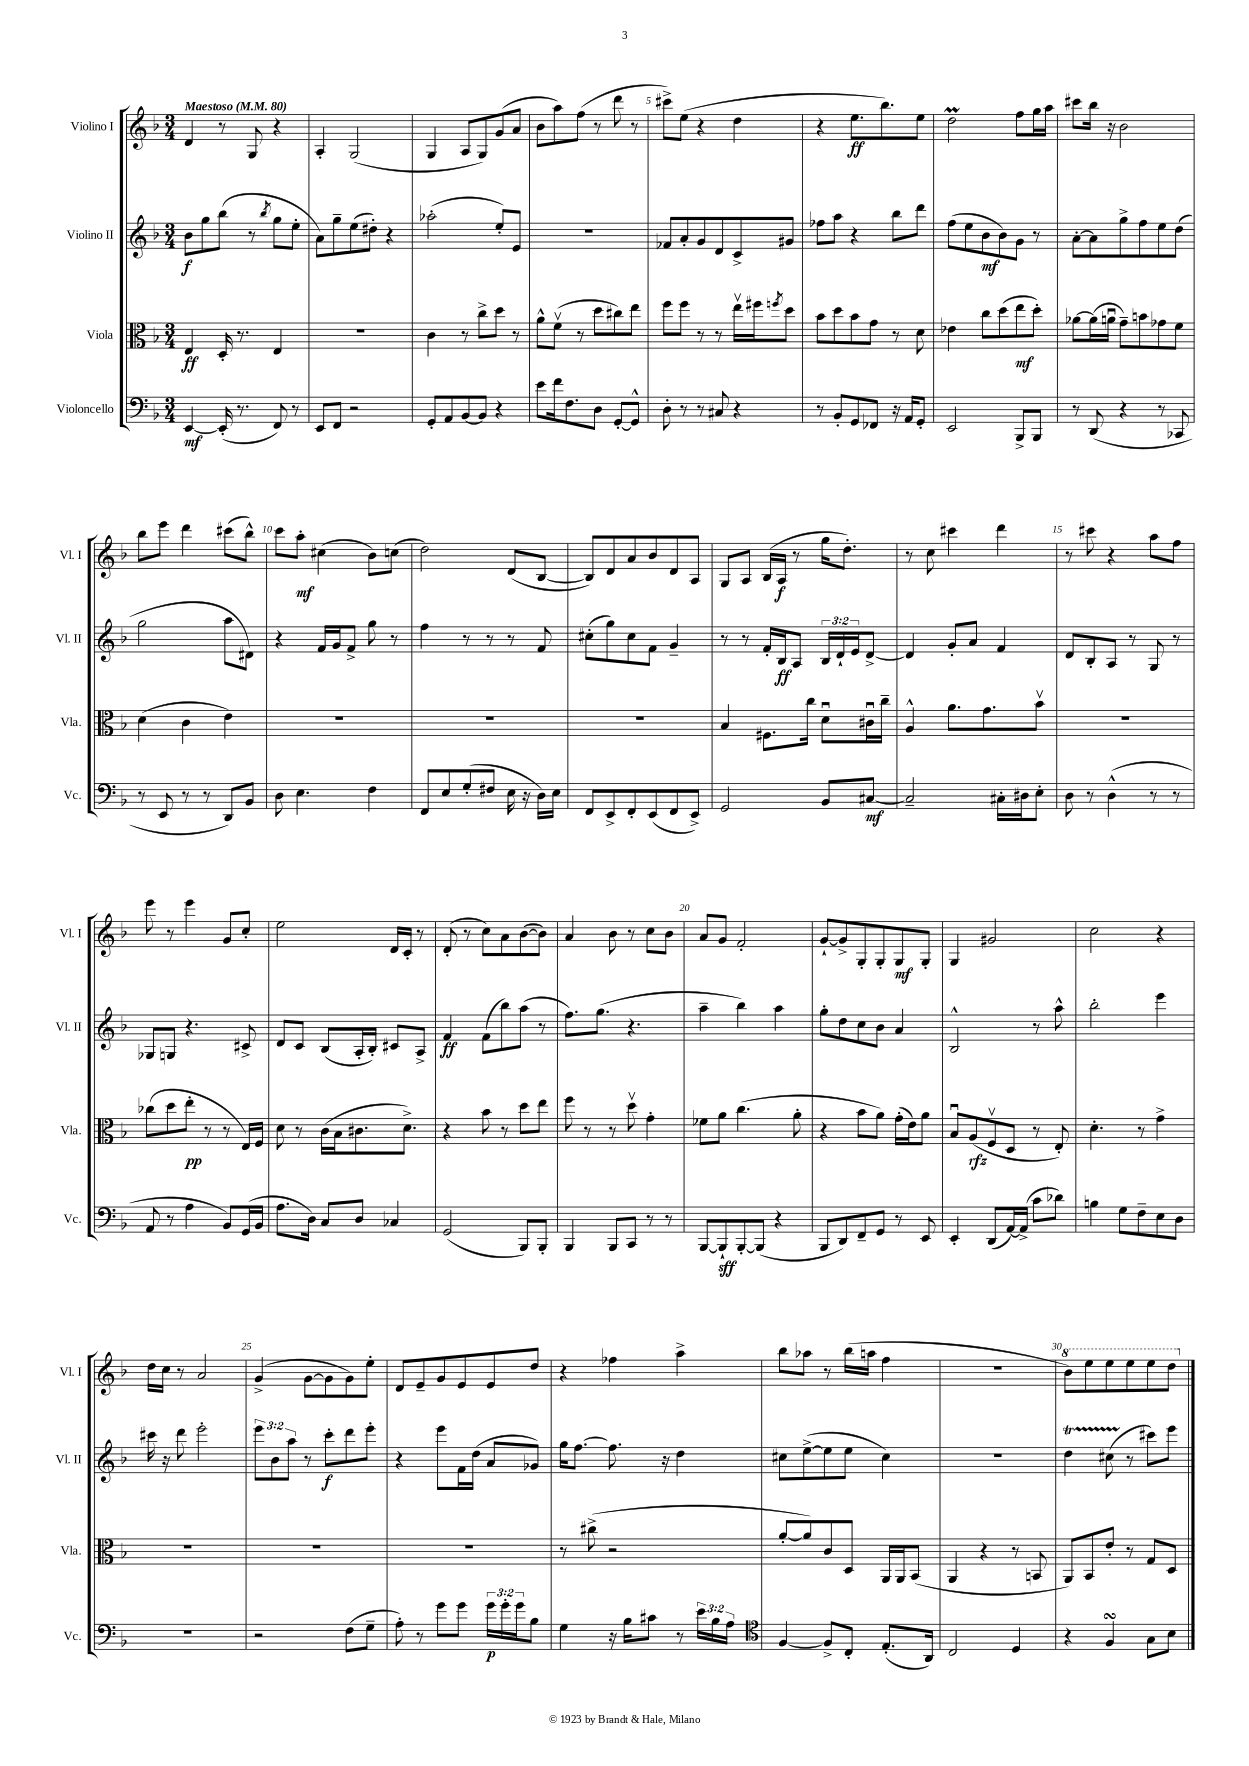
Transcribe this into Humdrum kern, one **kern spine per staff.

**kern	**kern	**kern	**kern
*staff4	*staff3	*staff2	*staff1
*clefF4	*clefC3	*clefG2	*clefG2
*k[b-]	*k[b-]	*k[b-]	*k[b-]
*M3/4	*M3/4	*M3/4	*M3/4
*MM80	*MM80	*MM80	*MM80
[4EE	4E	8b-	4d
.	.	8gg	.
(16EE']	16D'	(8bb-	8r
8.r	8.r	.	.
.	.	8r	8G
.	.	8qbb-	.
8FF)	4E	8gg	4r
8r	.	8ee'	.
=	=	=	=
8EE	2.r	8a)	4A'
8FF	.	8gg~	.
2r	.	(8ee	(2G
.	.	8dd#')	.
.	.	4r	.
=	=	=	=
8GG'	4c	(2aa-'	4G
8AA	.	.	.
[8BB-	8r	.	8A
8BB-]	8cc^	.	8G)
4r	8dd	8ee')	(8g
.	8r	8e	8a
=	=	=	=
8e	8a^^	2.r	8b-
16f	(8fv	.	8aa)
8.F	.	.	.
.	8r	.	(8ff
8D	8dd	.	8r
[8GG'	8cc#)	.	8ddd
8GG^^]	8ee	.	8r
=	=	=	=
8D'	8ff	8f-	8ccc#^)
8r	8ff	8a'	(8ee
8r	8r	8g	4r
8C#	8r	8d	.
4r	16eev	8c^	4dd
.	16ff#	.	.
.	8qff	.	.
.	8dd	8g#	.
=	=	=	=
8r	8b-	8ff-	4r
8BB-'	8dd	8aa	.
8GG	8b-	4r	8.ee
8FF-	8g	.	.
.	.	.	8.bb-)
16r	8r	8bb-	.
16AA	.	.	.
8GG'	8d	8ddd	8ee
=	=	=	=
2EE	4e-	(8ff	2dd
.	.	8ee	.
.	8cc	8b-	.
.	(8dd	8b-)	.
8BBB-^	8ee	8g	8ff
8BBB-	8dd')	8r	16gg
.	.	.	16aa
=	=	=	=
8r	[8a-	[8a'	8ccc#
(8DD	(16a-]	8a]	16bb-
.	16au	.	16r
4r	8g~)	8gg^	2b-
.	8b	8ff	.
8r	8g-	8ee	.
8CC-	8f	(8dd	.
=	=	=	=
8r	(4d	2gg	8bb-
8EE	.	.	8eee
8r	4c	.	4ddd
8r	.	.	.
8DD)	4e)	8aa	(8ccc#
8BB-	.	8d#)	8bb-^^)
=	=	=	=
8D	2.r	4r	8ccc
4.E	.	.	8aa'
.	.	16f	(4cc#
.	.	16g	.
.	.	8f^	.
4F	.	8gg	8b-)
.	.	8r	(8cc
=	=	=	=
8FF	2.r	4ff	2dd)
8E	.	.	.
(8G'	.	8r	.
8F#	.	8r	.
16E	.	8r	(8d
16r	.	.	.
16D)	.	8f	[8B-
16E	.	.	.
=	=	=	=
8FF	2.r	(8cc#'	8B-])
8EE^	.	8gg)	8d
8FF'	.	8cc#	8a
(8EE	.	8f	8b-
8FF	.	4g~	8d
8EE^)	.	.	8A
=	=	=	=
2GG	4B-	8r	8G
.	.	8r	8A
.	8.F#	16f'	(16B-
.	.	16B-	16A
.	.	8A	8r
.	16cc	.	.
8BB-	8du	24B-	16gg
.	.	24d`	.
.	.	.	8.dd')
.	.	24e	.
[8C#	16c#u	[8d^	.
.	16cc~	.	.
=	=	=	=
2C#~]	4A^^	4d]	8r
.	.	.	8cc
.	8.a	8g'	4ccc#
.	.	8a	.
.	8.g	.	.
16C#'	.	4f	4ddd
16D#	.	.	.
8E'	8b-v	.	.
=	=	=	=
8D	2.r	8d	8r
8r	.	8B-'	8ccc#
(4D^^	.	8A	4r
.	.	8r	.
8r	.	8G	8aa
8r	.	8r	8ff
=	=	=	=
8AA	(8cc-	8G-	8eee
8r	8dd	8G	8r
4A	8ee'	4.r	4eee
.	8r	.	.
8BB-)	8r	.	8g
(16GG	16E)	8c#^	8cc'
16BB-	16F	.	.
=	=	=	=
8.A	8d	8d	2ee
.	8r	8c	.
16D)	.	.	.
8C	(16c	(8B-	.
.	16B-	.	.
8D	8.c#	16A'	.
.	.	16B-')	.
4C-	.	8c#	16d
.	8.d^)	.	16c'
.	.	8A^	8r
=	=	=	=
(2GG	4r	4f	(8d'
.	.	.	8r
.	8b-	(8f	8cc)
.	8r	8bb-)	8a
8BBB-)	8dd	(8aa	([8b-
8BBB-'	8ee	8r	8b-])
=	=	=	=
4BBB-	8ff	8.ff)	4a
.	8r	.	.
.	.	(8.gg	.
8BBB-	8r	.	8b-
8CC	8ddv	4.r	8r
8r	4g'	.	8cc
8r	.	.	8b-
=	=	=	=
[8BBB-	8f-	4aa~	8a
8BBB-`]	8a	.	8g
[8BBB-'	(4.cc	4bb-)	2f'
(8BBB-]	.	.	.
4r	.	4aa	.
.	8a'	.	.
=	=	=	=
8BBB-	4r	8gg'	[8g`
8DD)	.	8dd	8g^]
8FF~	8b-	8cc	8G'
8GG	8a)	8b-	8G'
8r	(16g'	4a	8G
.	16e)	.	.
8EE	8a	.	8G'
=	=	=	=
4EE'	8B-u	2B-^^	4G
.	(8A	.	.
(8DD	8Fv	.	2g#
[16AA)	8D	.	.
(16AA^]	.	.	.
8c	8r	8r	.
8d-)	8E')	8aa^^	.
=	=	=	=
4B	4.d'	2bb-'	2cc
8G	.	.	.
8F~	8r	.	.
8E	4g^	4eee	4r
8D	.	.	.
=	=	=	=
2.r	2.r	16ccc#	16dd
.	.	16r	16cc
.	.	8ddd	8r
.	.	2eee'	2a
=	=	=	=
2r	2.r	12eee	(4g^
.	.	12b-	.
.	.	12aa	.
.	.	8r	[8g
.	.	8ccc'	8g]
(8F	.	8ddd	8g)
8G~	.	8eee'	8ee'
=	=	=	=
8A')	2.r	4r	8d
8r	.	.	8e~
8g	.	8eee	8g
8g	.	16f	8e
.	.	(16dd	.
24g	.	8a	8e
24g'	.	.	.
24g	.	.	.
8B-	.	8g-)	8dd
=	=	=	=
4G	8r	16gg	4r
.	.	[8.ff	.
.	(8cc#^	.	.
16r	2r	8.ff]	4ff-
16B-	.	.	.
8c#	.	.	.
.	.	16r	.
8r	.	4dd	4aa^
24e	.	.	.
24B-	.	.	.
24A	.	.	.
=	=	=	=
*clefC4	*	*	*
[4F	[8a'	8cc#	8bb-
.	8a])	([8ee^	8aa-
8F^]	8c	8ee]	8r
8C'	8D	8ee	(16bb-
.	.	.	16aa
(8.E'	16AA	4cc#)	4ff
.	16AA	.	.
.	(8BB-	.	.
16AA)	.	.	.
=	=	=	=
2C	4AA	2.r	2.r
.	4r	.	.
4D	8r	.	.
.	8BB	.	.
=	=	=	=
4r	8AA)	4dd	8bb-)
.	8BB-	.	8eee
4F	8e'	(8cc#	8eee
.	8r	8r	8eee
8G	8G	8ccc#)	8eee
8B-	8D	8eee	8ddd
==	==	==	==
*-	*-	*-	*-
